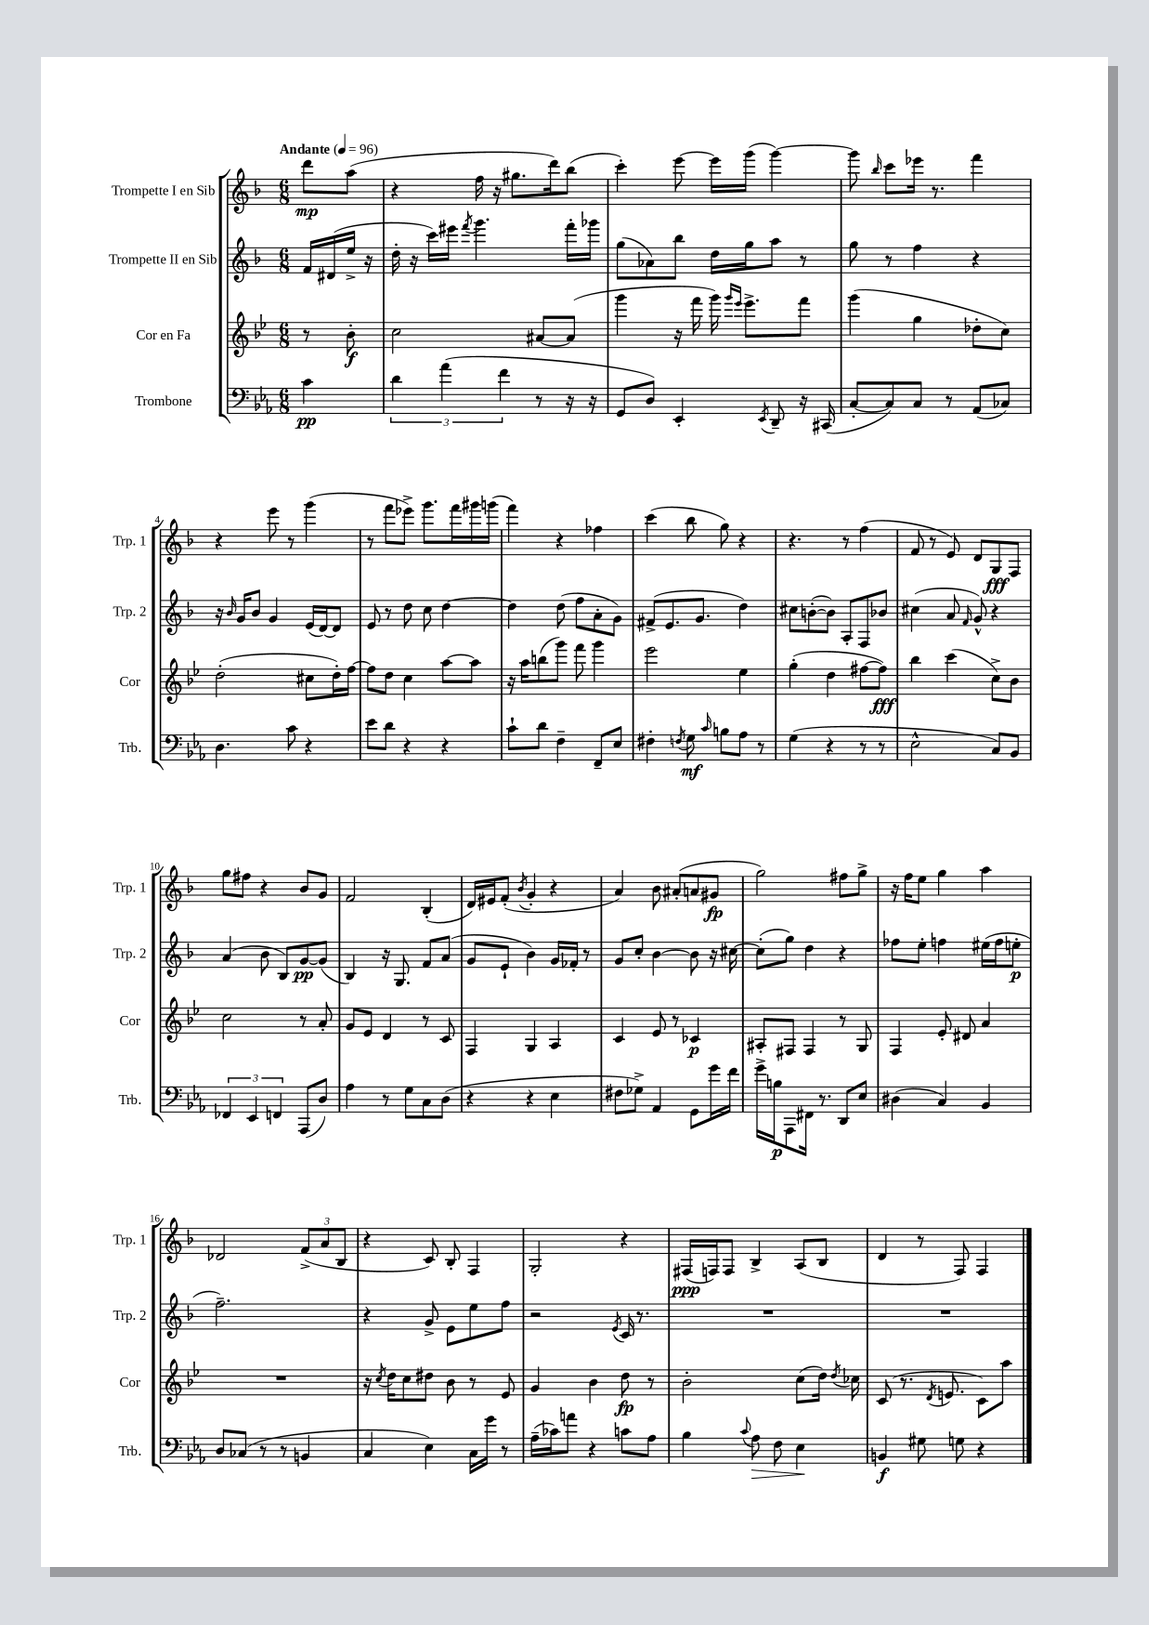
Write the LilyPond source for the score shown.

<<
\new StaffGroup <<
\new Staff = "s0" \with { instrumentName = "Trompette I en Sib" shortInstrumentName = "Trp. 1" } {
    \clef treble \key f \major \numericTimeSignature \time 6/8 \partial 4 \tempo "Andante" 4 = 96
    \autoBeamOff d'''8[\mp a''8]( |
    r4 f''16 r16 gis''8.[ d'''16) bes''8]( |
    c'''4-.) e'''8~ e'''16[ g'''16]( g'''4~) |
    g'''8 \grace { bes''16 } c'''8[ ees'''16] r8. f'''4 |
    r4 e'''8 r8 g'''4( |
    r8 f'''8[ ees'''8]->) g'''8.[ f'''16 gis'''16 g'''16]( |
    f'''4) r4 fes''4 |
    c'''4( bes''8 g''8) r4 |
    r4. r8 f''4( |
    f'8 r8 e'8) d'8[ g8\fff f8] |
    g''8[ fis''8] r4 bes'8[ g'8] |
    f'2 bes4-.( |
    d'16[) eis'16 f'8]-.( \acciaccatura { bes'8 } g'4-. r4 |
    a'4) bes'8 ais'8[-.( a'8 gis'8]\fp |
    g''2) fis''8[ g''8]-> |
    r16 f''16[ e''8] g''4 a''4 |
    des'2 \tuplet 3/2 { f'8[->( a'8 bes8] } |
    r4 c'8) bes8-. f4 |
    g2-. r4 |
    fis16[\ppp( f16) f8] bes4-> a8[( bes8] |
    d'4 r8 f8) f4 \bar "|." |
}
\new Staff = "s1" \with { instrumentName = "Trompette II en Sib" shortInstrumentName = "Trp. 2" } {
    \clef treble \key f \major \numericTimeSignature \time 6/8 \partial 4
    \autoBeamOff f'16[ dis'16( e''16]-> r16 |
    d''16-. r16 c'''16[) eis'''16] \acciaccatura { f'''8 } g'''4. f'''16[-. ges'''16] |
    g''8[( aes'8) bes''8] d''16[ g''16 a''8] r8 |
    g''8 r8 f''4 r4 |
    r16 \grace { bes'16 } g'16[ bes'8] g'4 e'16[( d'16~) d'8] |
    e'8 r8 d''8 c''8 d''4~ |
    d''4 d''8( f''8[ a'8-. g'8]) |
    fis'8[->( e'8. g'8.] d''4) |
    cis''8[ b'8~-.( b'8]) a8[-. f8 bes'8] |
    cis''4( a'8 \grace { f'16 } g'8-^) r4 |
    a'4( bes'8 bes8[) g'8~\pp g'8]( |
    bes4) r16 g8. f'8[ a'8]( |
    g'8[ e'8]-! bes'4) g'16[ fes'16]-. r8 |
    g'8[ c''8]-. bes'4~ bes'8 r16 cis''16~ |
    cis''8[-.( g''8]) d''4 r4 |
    fes''8[ e''8]-. f''4 eis''16[( f''16 e''8]-.\p |
    f''2.--) |
    r4 g'8-> e'8[ e''8 f''8] |
    r2 \acciaccatura { e'8 } c'16 r8. |
    R2. |
    R2. \bar "|." |
}
\new Staff = "s2" \with { instrumentName = "Cor en Fa" shortInstrumentName = "Cor" } {
    \clef treble \key bes \major \numericTimeSignature \time 6/8 \partial 4
    \autoBeamOff r8 bes'8-.\f |
    c''2 ais'8[~ ais'8]( |
    g'''4 r16 f'''16 g'''16) \grace { g'''16[ ees'''16] } ees'''8.[-> f'''8] |
    g'''4( g''4 des''8[-. c''8]) |
    d''2-.( cis''8[ d''16-.) f''16]~ |
    f''8[ d''8] c''4 a''8[~ a''8] |
    r16 a''16[ b''8( g'''8]) f'''8 g'''4 |
    ees'''2 ees''4 |
    g''4-.( d''4 fis''8[~ fis''8]\fff) |
    bes''4 c'''4( c''8[->) bes'8] |
    c''2 r8 a'8-. |
    g'8[ ees'8] d'4 r8 c'8 |
    f4 g4 a4 |
    c'4 ees'8 r8 ces'4\p |
    ais8[-. fis8] fis4 r8 g8 |
    f4 ees'8-. dis'8 a'4 |
    R2. |
    r16 \acciaccatura { c''8 } d''16[ c''8 dis''8] bes'8 r8 ees'8 |
    g'4 bes'4 d''8\fp r8 |
    bes'2-. c''8[( d''16]) \acciaccatura { d''8 } ces''16 |
    c'8( r8. \acciaccatura { d'8 } e'8. c'8[) a''8] \bar "|." |
}
\new Staff = "s3" \with { instrumentName = "Trombone" shortInstrumentName = "Trb." } {
    \clef bass \key ees \major \numericTimeSignature \time 6/8 \partial 4
    \autoBeamOff c'4\pp |
    \tuplet 3/2 { d'4 aes'4( f'4 } r8 r16 r16 |
    g,8[ d8]) ees,4-. \acciaccatura { ees,8 } d,8-- r16 cis,16( |
    c8[~-. c8) c8] r8 aes,8[( ces8]) |
    d4. c'8 r4 |
    ees'8[ d'8] r4 r4 |
    c'8[-! d'8] f4-- f,8[-- ees8] |
    fis4-. \acciaccatura { f8 } g8\mf \grace { c'16 } b8[ aes8] r8 |
    g4( r4 r8 r8 |
    ees2-^ c8[) bes,8] |
    \tuplet 3/2 { fes,4 ees,4 f,4 } aes,,8[( d8]) |
    aes4 r8 g8[ c8 d8]( |
    r4 r4 ees4 |
    fis8[ ges8]->) aes,4 g,8[ g'16 f'16] |
    g'16[-> b16\p aes,,8 fis,16] r8. d,8[ ees8] |
    dis4( c4) bes,4 |
    d8[ ces8]( r8 r8 b,4 |
    c4 ees4) c16[ g'16] r8 |
    aes16[--( ces'16) a'8] r4 c'8[ aes8] |
    bes4 \appoggiatura { c'8 } aes8\> f8 ees4\! |
    b,4\f gis8 g8 r4 \bar "|." |
}
>>
>>
